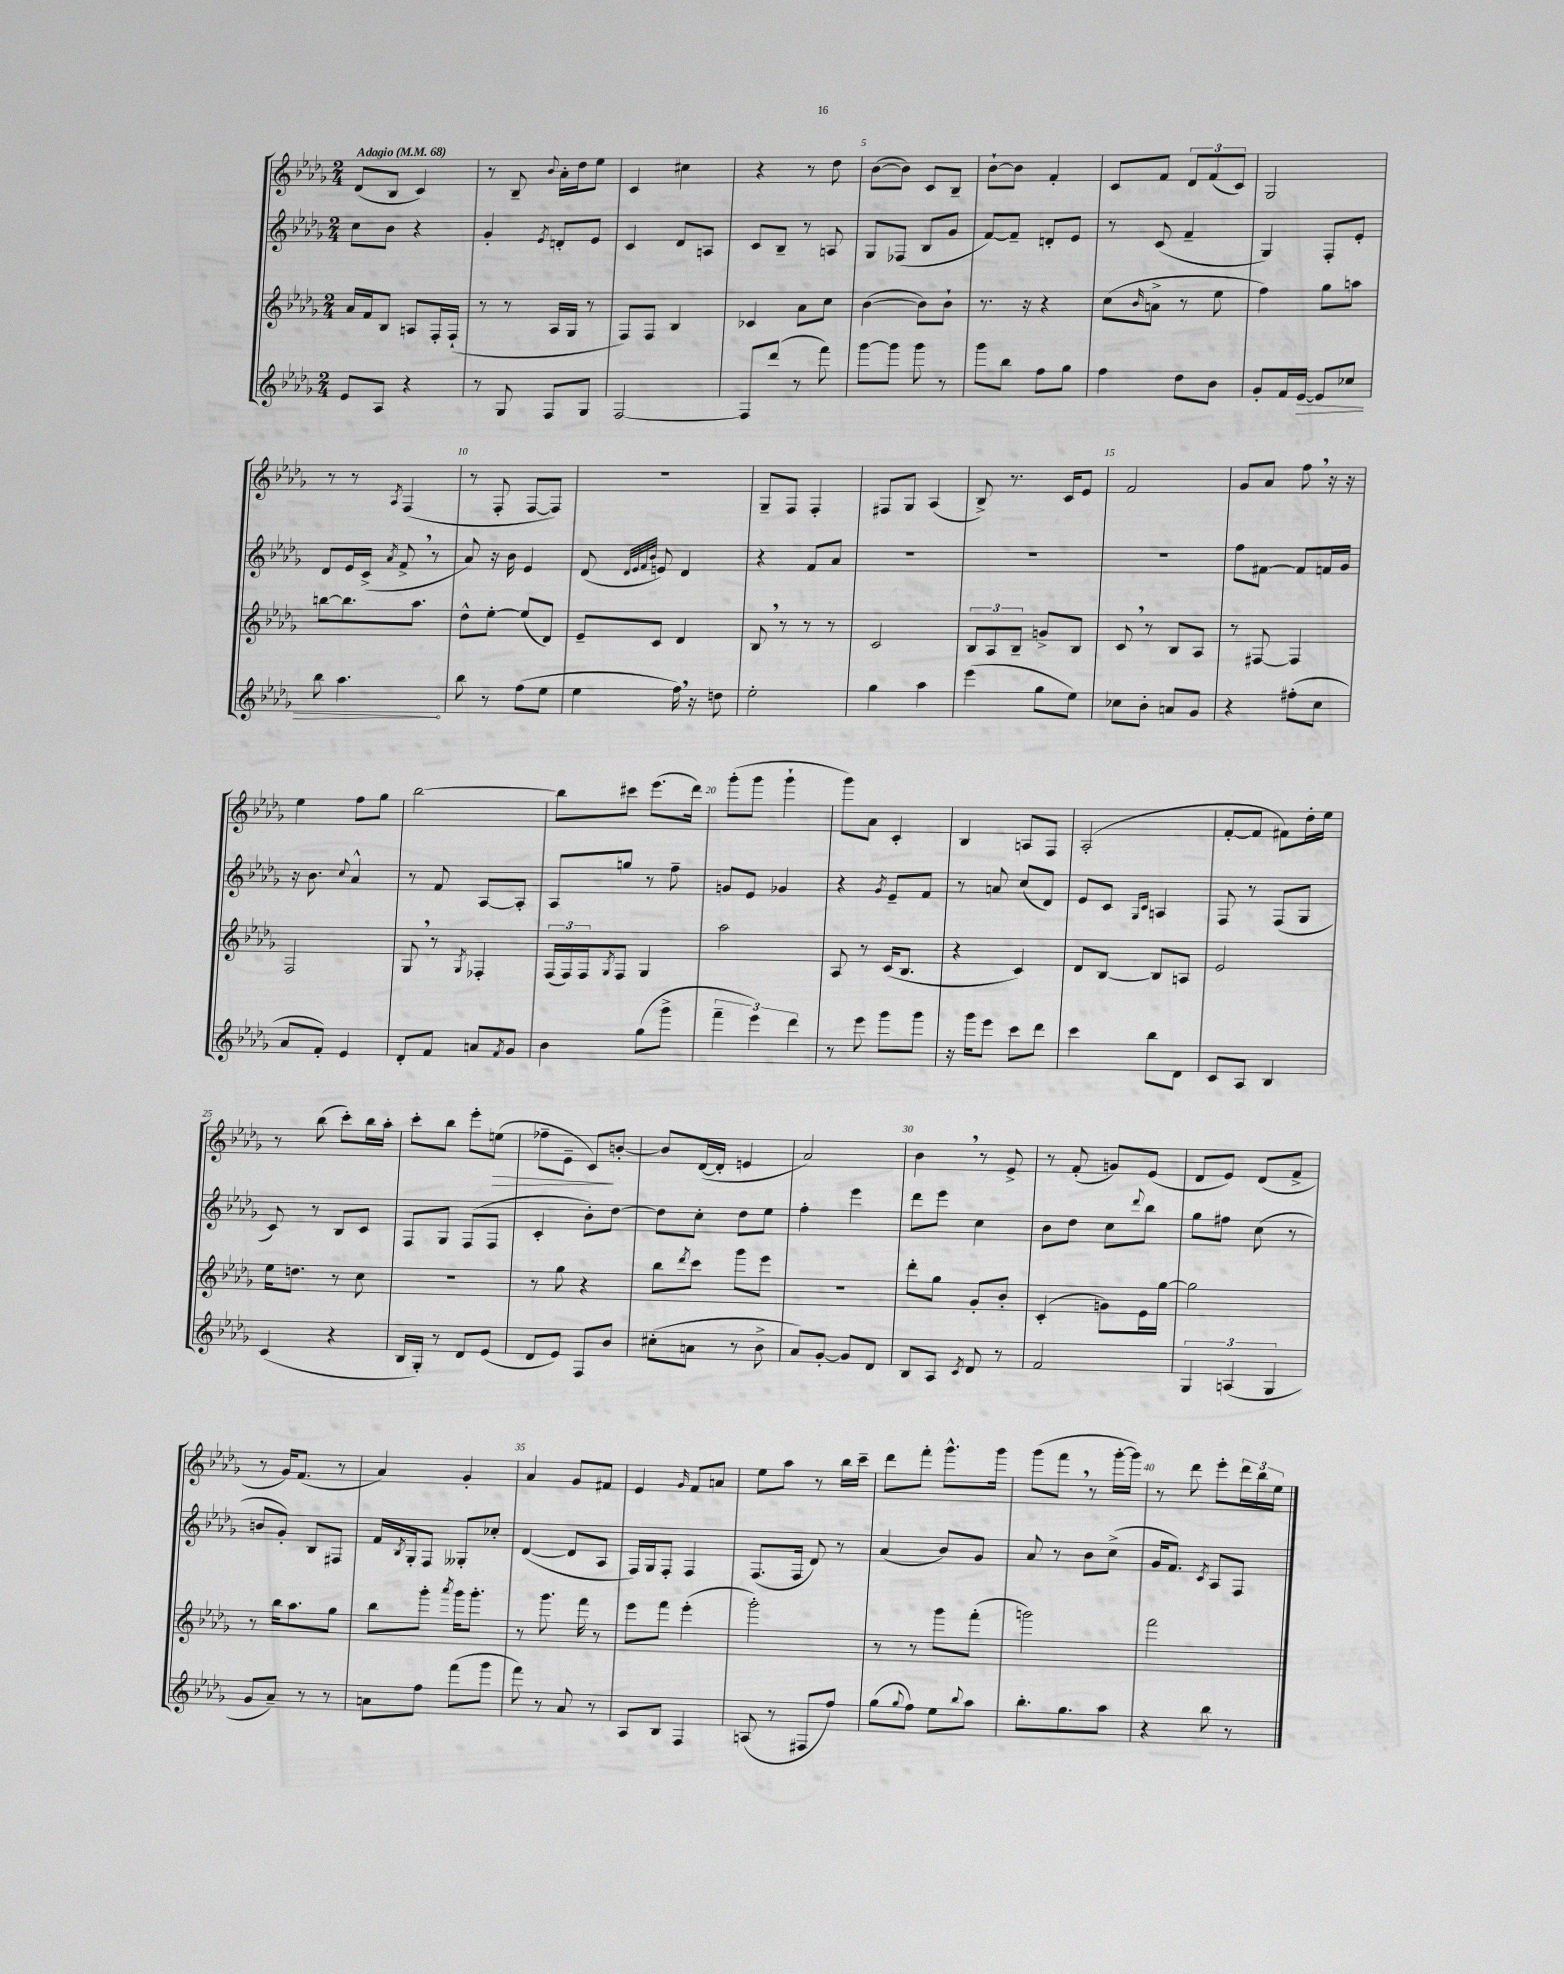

**kern	**kern	**kern	**kern
*staff4	*staff3	*staff2	*staff1
*clefG2	*clefG2	*clefG2	*clefG2
*k[b-e-a-d-g-]	*k[b-e-a-d-g-]	*k[b-e-a-d-g-]	*k[b-e-a-d-g-]
*M2/4	*M2/4	*M2/4	*M2/4
*MM68	*MM68	*MM68	*MM68
8e-	16a-	8cc	(8d-
.	16f	.	.
8A-	8B-	8b-	8B-
4r	8A	4r	4c)
.	16F'	.	.
.	(16F`	.	.
=	=	=	=
8r	8r	4g-'	8r
8G-	8r	.	8B-~
.	.	8qe-	8qqb-
8F	16A-	8d'	16a-'
.	16G-	.	16dd-
8G-	8r	8e-	8ee-
=	=	=	=
[2F	8F)	4c	4c
.	8F	.	.
.	4B-	8d-	4cc#
.	.	8A	.
=	=	=	=
8F]	4c-	8c	4r
(8ddd-	.	8B-~	.
8r	8a-	8r	8r
8fff)	8cc	8A	8dd-
=	=	=	=
[8ggg-	([4b-	8G-	([8b-
8ggg-]	.	(8F-	8b-])
8ggg-	8b-])	8B-	8c
8r	8b-`	8g-	8B-~
=	=	=	=
8ggg-	8.r	[8f)	[8b-`
8bb-	.	8f~]	8b-]
.	16r	.	.
8ff	4r	8d'	4f'
8gg-	.	8e-	.
=	=	=	=
4ff	(8cc	8r	8c
.	16qqb-	.	.
.	8a^	(8c	8f
8dd-	8r	4f~	12d-
.	.	.	(12f
8b-	8ee-	.	.
.	.	.	12c)
=	=	=	=
8g-'	4ff)	4G-)	2G-
16f	.	.	.
[16e-	.	.	.
8e-]	8gg-	8F'	.
8cc-	8aa	8e-'	.
=	=	=	=
8bb-	[8bb	8d-	8r
4.aa-	8.bb]	16e-	8r
.	.	(16c^	.
.	.	8qa-	8qA-
.	.	8f^	(4F
.	8.aa-	.	.
.	.	8r	.
=	=	=	=
8bb-	8dd-^^	8a-)	8r
8r	[8ee-'	16r	8F'
.	.	16b-	.
(8ff	(8ee-]	4e-	[8F
8ee-	8d-)	.	8F])
=	=	=	=
4ee-	8e-~	(8d-	2r
.	.	32qqd-	.
.	.	32qqe-	.
.	.	32qqf	.
.	.	32qqb-	.
.	8c	8e)	.
16ff)	4d-	4d-	.
16r	.	.	.
8dd	.	.	.
=	=	=	=
2ee-'	8B-	4r	8G-~
.	8r	.	8F
.	8r	8f	4F'
.	8r	8a-	.
=	=	=	=
4gg-	2c	2r	8F#
.	.	.	8G-
4aa-	.	.	(4A-
=	=	=	=
(4eee-	12B-	2r	8B-^)
.	12A-	.	.
.	.	.	8.r
.	12B-~	.	.
8gg-	8g^	.	.
.	.	.	16c
8ee-)	8B-	.	8e-
=	=	=	=
8cc-	8c	2r	2f
8b-'	8r	.	.
8a	8B-	.	.
8g-	8A-	.	.
=	=	=	=
4r	8r	8ff	8g-
.	[8F#	[8f#	8a-
(8ff#'	4F#]	8f#]	8ff
8cc	.	16f	16r
.	.	16g-	16r
=	=	=	=
8a-	2F	16r	4ee-
.	.	8.b-	.
8f')	.	.	.
.	.	8qqcc	.
4e-	.	4a-^^	8ff
.	.	.	8gg-
=	=	=	=
8d-'	8G-	8r	[2bb-
8f	8r	8f	.
.	8qG-	.	.
8a	4F-'	[8A-	.
8qf	.	.	.
8g-	.	8A-']	.
=	=	=	=
4b-	(24F	8A-	8bb-]
.	24F)	.	.
.	24F	.	.
.	8qG-	.	.
.	8F	8gg	8ccc#
(8gg-	4G-	8r	(8.eee-
8ggg-^	.	8ff~	.
.	.	.	16ddd-)
=	=	=	=
6fff~	2aa-	8g	(8ggg-'
.	.	8e-	8ggg-
6eee-)	.	.	.
.	.	4g-	4ggg-`
6ddd-	.	.	.
=	=	=	=
8r	8A-	4r	8ggg-)
8eee-	8r	.	8a-
.	.	8qg-	.
8ggg-	(16c	8e-~	4c'
.	8.B-	.	.
8ggg-	.	8f	.
=	=	=	=
16r	4r	8r	4B-
16ggg-	.	.	.
8eee-	.	8a	.
8ccc	4c)	(8cc	8A
8ddd-	.	8d-)	8F
=	=	=	=
4ccc	8d-	8e-	(2A-'
.	[8B-	8c	.
.	.	16qqG-	.
.	.	16qqc	.
8bb-	8B-]	4A	.
8d-	8A	.	.
=	=	=	=
8c	2e-	8F	[8f'
8A-	.	8r	8f]
4B-	.	(8F	8f#)
.	.	8G-	16dd-'
.	.	.	16ee-
=	=	=	=
(4c	16ee-	8c)	8r
.	8.dd	.	.
.	.	8r	(8bb-
4r	8r	8B-	8ccc')
.	8cc	8c	16bb-
.	.	.	16aa-'
=	=	=	=
16B-	2r	8F	8ccc'
16G-')	.	.	.
8r	.	8G-	8bb-
8d-	.	(8F	8eee-'
(8e-	.	8F	(8ee
=	=	=	=
8d-	8r	4c'	8ff-~
8e-)	8gg-	.	8e-~
8F	4r	8b-')	8c)
8b-	.	[8dd-	[8b'
=	=	=	=
(8cc#'	8bb-	8dd-]	8b]
.	8qddd-	.	.
8a	8ccc	8cc'	([16d-
.	.	.	16d-']
8r	8ggg-	8dd-	4e
8b-^	8eee-	8ee-	.
=	=	=	=
8a-)	2r	4ff'	2a-)
[8g-'	.	.	.
8g-]	.	4eee-	.
8d-	.	.	.
=	=	=	=
8B-	8ddd-'	8ddd-	4b-
8A-	8gg-	8eee-	.
8qc	.	.	.
8d-	8g-'	4cc	8r
8r	8b-'	.	8e-^
=	=	=	=
2f	(4c'	8b-	8r
.	.	8dd-	(8f'
.	8g)	8cc	8g)
.	.	8qqddd-	.
.	16e-	8bb-	(8e-
.	[16gg-	.	.
=	=	=	=
6G-	2gg-]	8gg-	8d-
.	.	8ff#	8e-)
(6A	.	.	.
.	.	(8cc	(8d-
6G-	.	.	.
.	.	8r	8f^
=	=	=	=
8g-	8r	8b	8r
8a-~)	16bb-	8g-')	16g-)
.	8.aa-	.	(8.f
8r	.	8B-	.
8r	8gg-	8F#	8r
=	=	=	=
8a	8bb-	16f	4a-)
.	.	8qB-	.
.	.	16G-'	.
8ff	8ggg-'	8F	.
.	8qaaa-	.	.
(8fff	16ggg-	8G--'	4g-'
.	8.ggg-'	.	.
8ggg-	.	8cc-'	.
=	=	=	=
8fff)	8r	([4d-	4a-
8r	8.ggg-	.	.
8a-	.	8d-]	8g-
.	16fff	.	.
8r	8r	8A-	8f#
=	=	=	=
8A-	8eee-	16F)	4e-
.	.	16G-	.
8B-	8fff	8F'	.
.	.	.	16qqg-
4F	(4eee-'	4F	8f
.	.	.	8a
=	=	=	=
(8A	2ggg-')	(8.F	8ee-
8r	.	.	8aa-
.	.	16F	.
8F#	.	8d-)	8r
8ff)	.	8r	16bb-
.	.	.	16ccc~
=	=	=	=
(8gg-	8r	(4a-	8ddd-
8qqgg-	.	.	.
8ff)	8r	.	8fff'
8ee-	8ggg-	8b-)	8.ggg-^^
8qqbb-	.	.	.
8aa-	(8fff'	8g-	.
.	.	.	16ggg-
=	=	=	=
8.bb-'	2ggg)	8a-	(8ggg-
.	.	8r	8fff
8.gg-	.	.	.
.	.	8b-	8r
8aa-	.	(8cc^	[16ggg-'
.	.	.	16ggg-])
=	=	=	=
4r	2fff	16g-	8r
.	.	8.f)	.
.	.	.	8ddd-
.	.	8qc	.
8bb-	.	8A-	8eee-'
8r	.	8F	24ddd-
.	.	.	24bb-
.	.	.	24ee-
==	==	==	==
*-	*-	*-	*-
